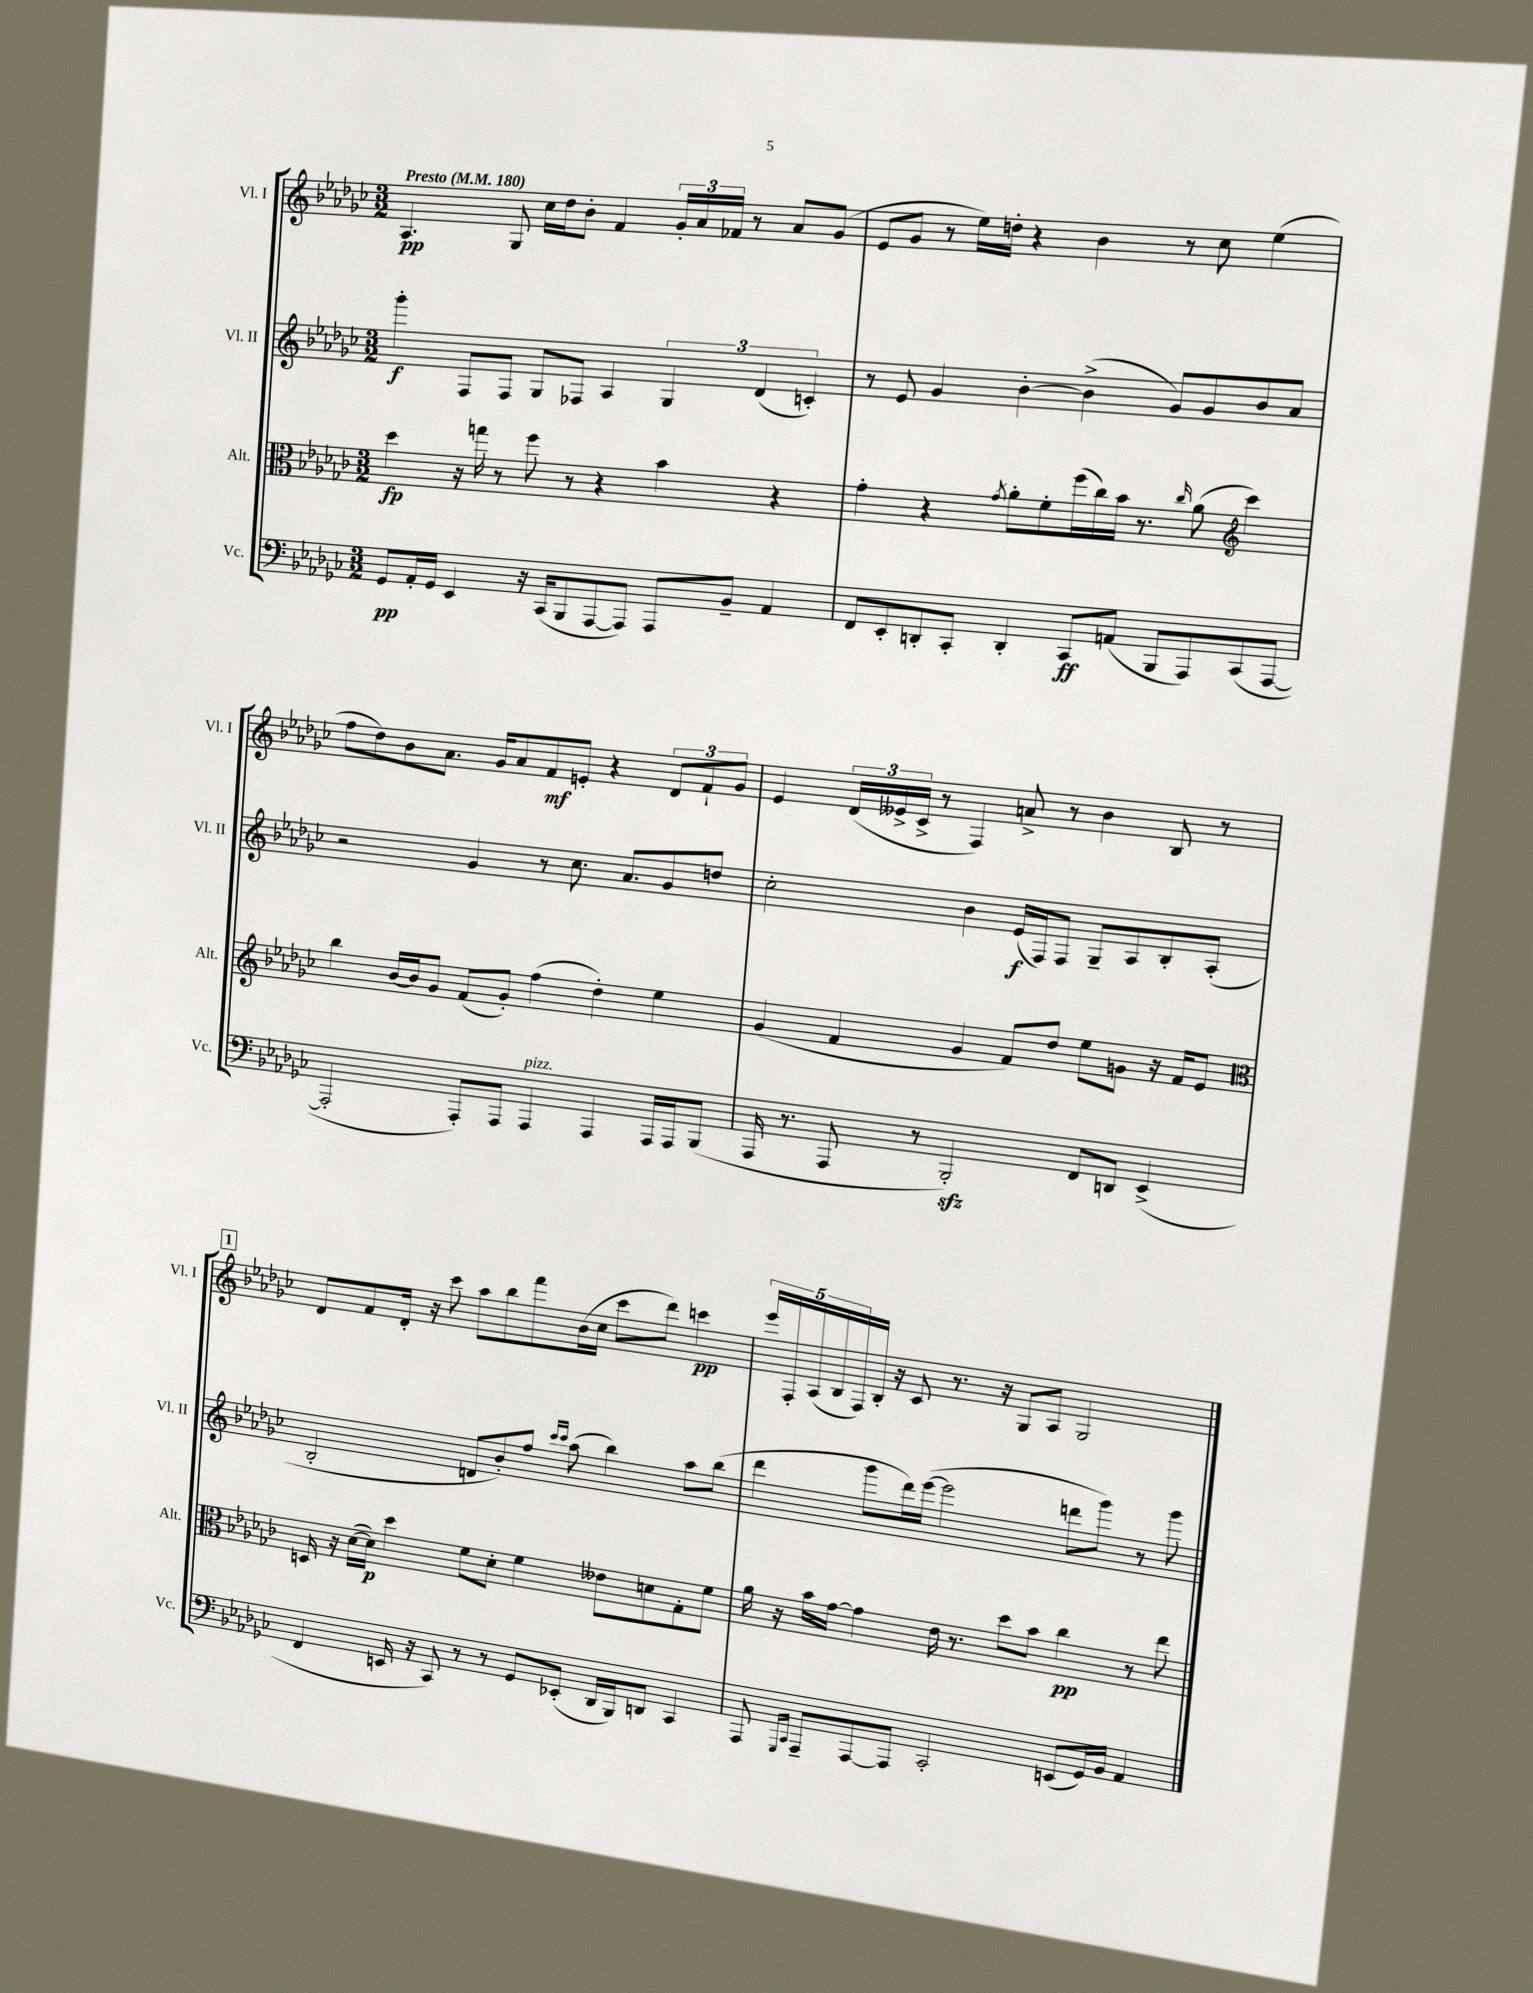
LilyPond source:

<<
\new StaffGroup <<
\new Staff = "s0" \with { instrumentName = "Vl. I" shortInstrumentName = "Vl. I" } {
    \clef treble \key ges \major \numericTimeSignature \time 3/2 \tempo "Presto" 4 = 180
    aes4.\pp ges8 ces''16 des''16 bes'8-. f'4 \tuplet 3/2 { ges'16-. aes'16 fes'16 } r8 aes'8 ges'8( |
    ees'8 ges'8 r8 ees''16) d''16-. r4 bes'4 r8 ces''8 ees''4( |
    f''8 des''8) bes'8 aes'8. ges'16 aes'8 f'8\mf e'8-. r4 \tuplet 3/2 { des'8 f'8-! ges'8 } |
    ees'4 \tuplet 3/2 { des'16( eeses'16-> ces'16-> } r8 f4) a'8-> r8 bes'4 bes8 r8 |
    \mark \markup { \box "1" } des'8 f'8 des'16-. r16 ces'''8 aes''8 bes''8 f'''8 bes'16( ces''16 ces'''8 des'''8) c'''4\pp |
    \tuplet 5/4 { ees'''16 f16-. aes16( bes16 f16) } bes16-. r16 ces'8 r8. r16 ges8 aes8 ges2 \bar "|." |
}
\new Staff = "s1" \with { instrumentName = "Vl. II" shortInstrumentName = "Vl. II" } {
    \clef treble \key ges \major \numericTimeSignature \time 3/2
    ges'''4-.\f f8 f8 ges8 fes8 aes4 \tuplet 3/2 { ges4 des'4( c'4-.) } |
    r8 ees'8 ges'4 bes'4~-. bes'4->( ges'8) ges'8 bes'8 aes'8 |
    r2 ges'4 r8 ces''8. aes'8. ges'8 d''8 |
    ces''2-. bes'4 ees'16\f( f16) f8 ges8-- aes8 bes8-. aes8-.( |
    \mark \markup { \box "1" } bes2-. d'8 bes'8-.) f''8 \grace { ces'''16 ces'''16 } aes''8( bes''4) aes''8 bes''8( |
    des'''4 ges'''8 des'''16) ees'''16~( ees'''2 d'''8 ges'''8) r8 ges'''8 \bar "|." |
}
\new Staff = "s2" \with { instrumentName = "Alt." shortInstrumentName = "Alt." } {
    \clef alto \key ges \major \numericTimeSignature \time 3/2
    des''4\fp r16 g''16 r8 f''8 r8 r4 bes'4 r4 |
    ges'4-. r4 \acciaccatura { ges'8 } aes'8-. f'8-. f''16( ces''16) bes'16 r8. \grace { ces''16 } aes'8( \clef treble ces'''4) |
    bes''4 bes'16~ bes'16 ges'8 f'8( ges'8-.) f''4( des''4-.) ees''4 |
    ges'4( f'4 ges'4 f'8) des''8 ees''8 g'8 r16 f'16 ees'8 |
    \mark \markup { \box "1" } \clef alto d16 r16 des'16~( des'16\p) des''4 f'8 des'8-. f'4 eeses'8 d'8 ges8-. f'8 |
    aes'16 r16 bes'16 ges'16~ ges'4 ees'16 r8. des''8 bes'8 ces''4\pp r8 ees''8 \bar "|." |
}
\new Staff = "s3" \with { instrumentName = "Vc." shortInstrumentName = "Vc." } {
    \clef bass \key ges \major \numericTimeSignature \time 3/2
    ges,8\pp aes,16-. ges,16 ees,4 r16 ces,16( bes,,8 aes,,8~ aes,,8) aes,,8 bes,8-- aes,4 |
    f,8 ees,8-. d,8-. ces,8-. d,4-. ces,8\ff a,8( bes,,8 aes,,8) ces,8( aes,,8~ |
    aes,,2-. aes,,8-.) aes,,8 aes,,4^\markup { \italic "pizz." } aes,,4 aes,,16 aes,,16 bes,,8( |
    aes,,16 r8. aes,,8 r8 bes,,2-.\sfz) f,8 d,8 ees,4->( |
    \mark \markup { \box "1" } f,4 e,16 r16 ces,8) r8 r8 ges,8 ees,8-.( des,16 bes,,16) d,8 ces,4 |
    aes,,8 \grace { ges,,16 ces,16 } aes,,8-- aes,,8~ aes,,8 ces,2-. e,8( ges,16) bes,16 aes,4 \bar "|." |
}
>>
>>
\layout { \context { \Score \remove "Bar_number_engraver" } }
